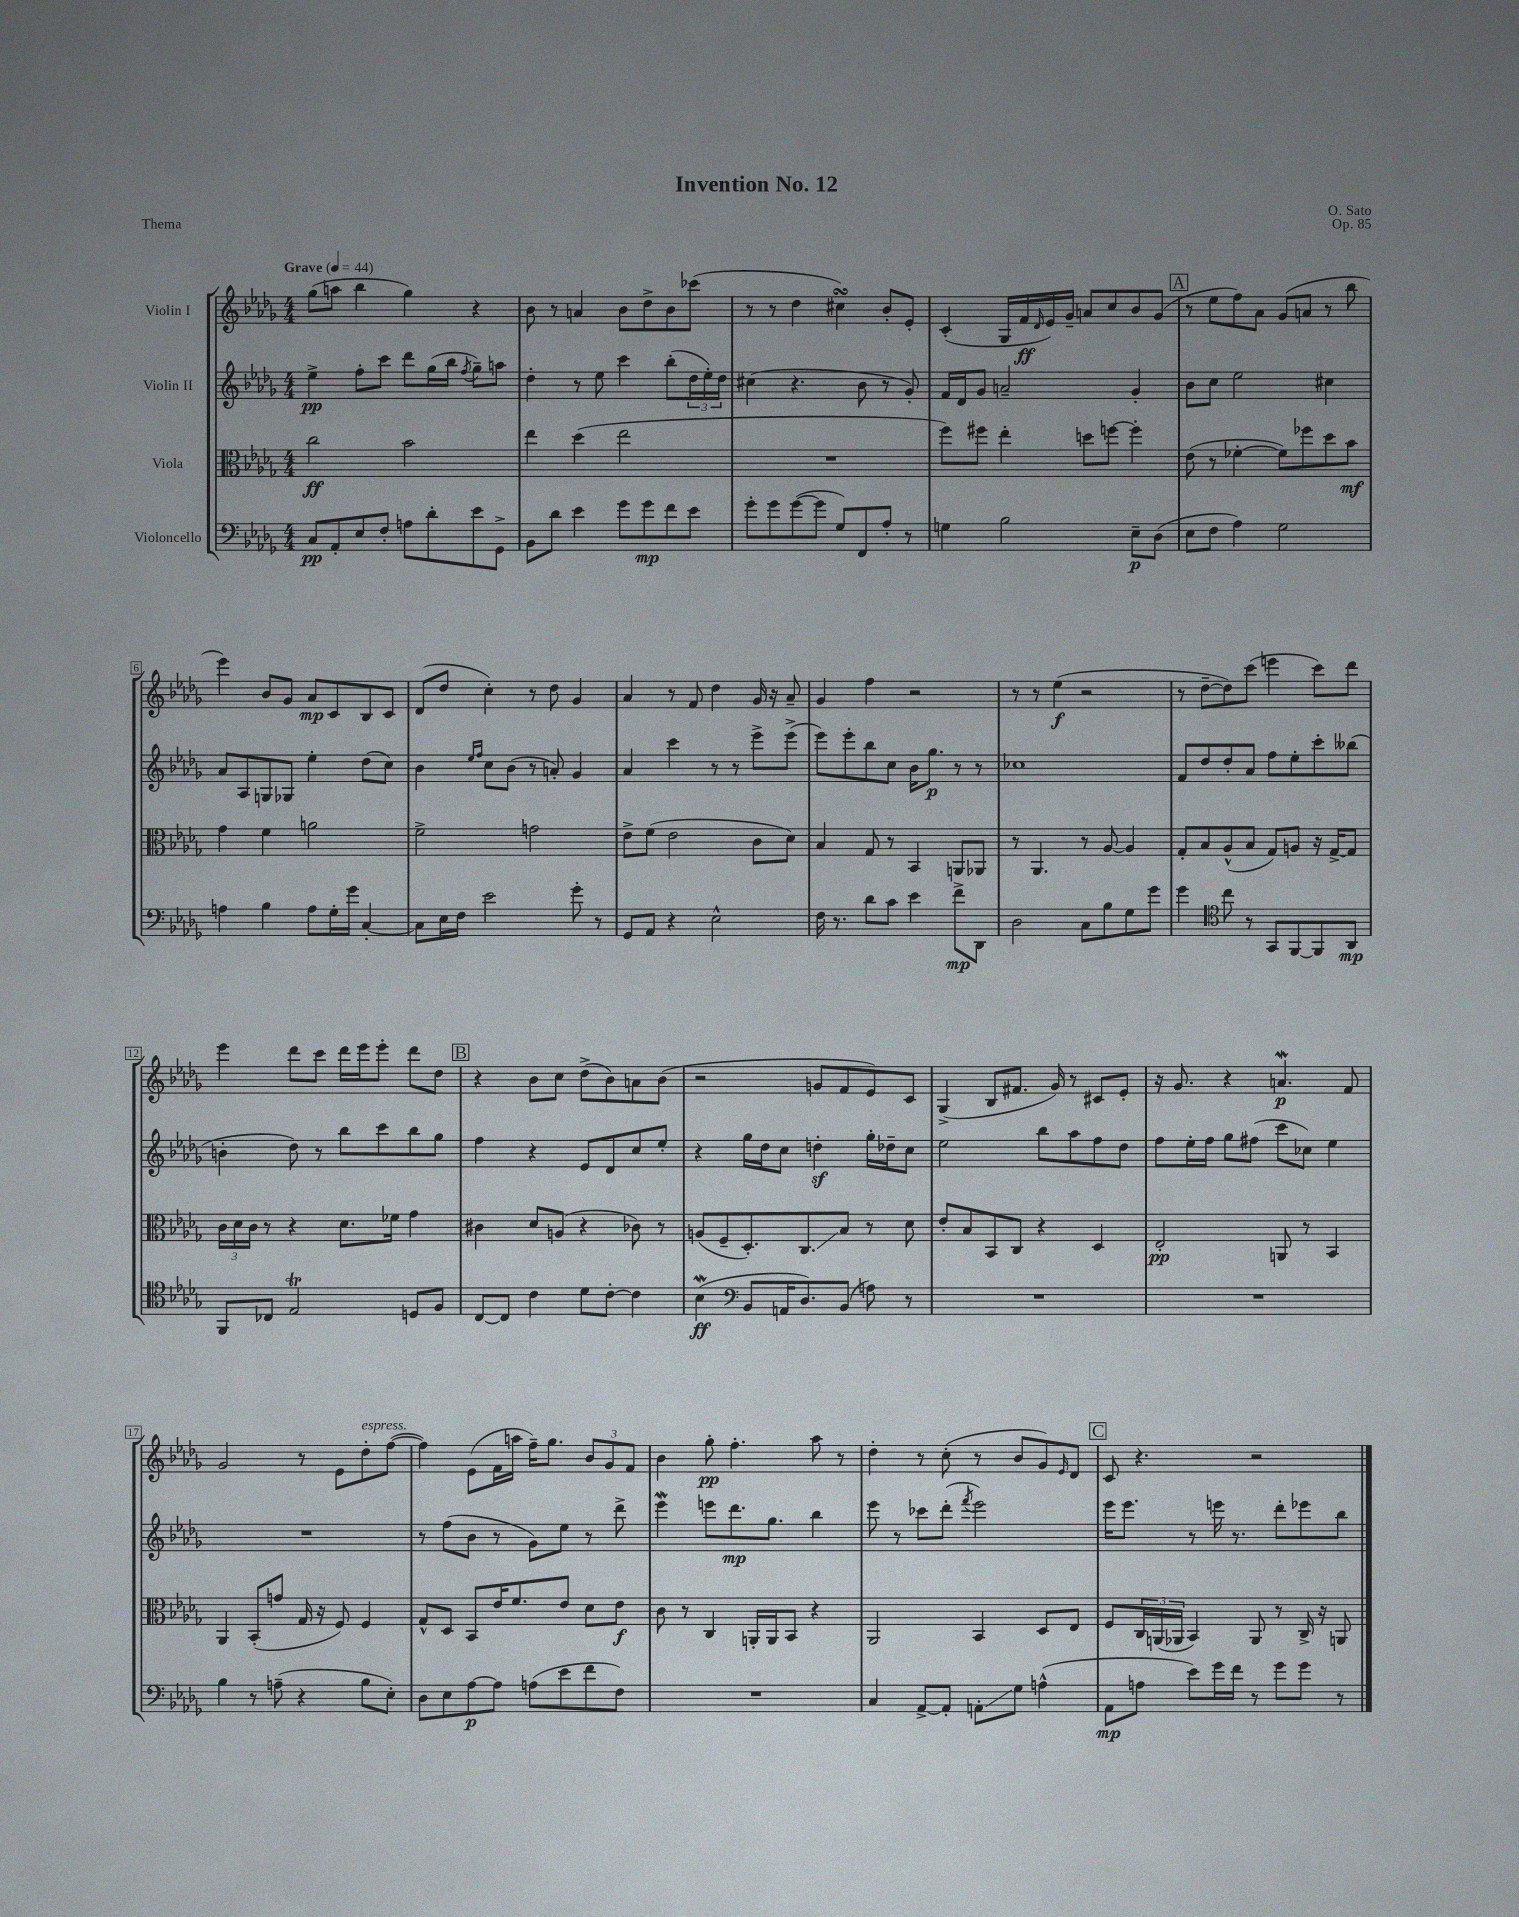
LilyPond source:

\header { title = "Invention No. 12" composer = "O. Sato" opus = "Op. 85" piece = "Thema" }
<<
\new StaffGroup <<
\new Staff = "s0" \with { instrumentName = "Violin I" } {
    \clef treble \key des \major \numericTimeSignature \time 4/4 \tempo "Grave" 4 = 44
    ges''8( a''8 bes''4 ges''4) r4 |
    bes'8 r8 a'4 bes'8 des''8-> bes'8 ces'''8( |
    r8 r8 des''4 cis''4\turn) bes'8-. ees'8-. |
    c'4-.( ges16 f'16\ff \grace { des'16 } ees'16) ges'16-- a'8 c''8 bes'8 ges'8( |
    \mark \markup { \box "A" } r8 ees''8 f''8) aes'8 ges'8( a'8 r8 bes''8 |
    ees'''4) bes'8 ges'8 aes'8\mp c'8 bes8 c'8 |
    des'8( des''8 c''4-.) r8 des''8 ges'4 |
    aes'4 r8 f'8 des''4 ges'16 r16 aes'8-- |
    ges'4 f''4 r2 |
    r8 r8 ees''4\f( r2 |
    r8 des''8~-- des''8) c'''8( e'''4 c'''8) des'''8 |
    ees'''4 des'''8 c'''8 des'''16 ees'''16 ees'''8-. des'''8 des''8 |
    \mark \markup { \box "B" } r4 bes'8 c''8 des''8->( bes'8) a'8 bes'8( |
    r2 g'8 f'8 ees'8) c'8 |
    ges4->( bes8 fis'8. ges'16) r8 cis'8 ees'8-. |
    r16 ges'8. r4 a'4.\mordent\p f'8 |
    ges'2 r8 ees'8 des''8-.^\markup { \italic "espress." } f''8~( |
    f''4) ees'8( f'16 a''16 f''16--) ges''8. \tuplet 3/2 { bes'8 ges'8 f'8 } |
    bes'4 ges''8-.\pp f''4.-. aes''8 r8 |
    des''4-. r8 c''8-.( r8 bes'8 ges'8) \grace { ees'16 } des'8 |
    \mark \markup { \box "C" } c'8 r4. r2 \bar "|." |
}
\new Staff = "s1" \with { instrumentName = "Violin II" } {
    \clef treble \key des \major \numericTimeSignature \time 4/4
    ees''4->\pp f''8-. c'''8 des'''8 ges''16( bes''16 \acciaccatura { f''8 } ges''8--) a''8 |
    des''4-. r8 ees''8 c'''4 bes''8-.( \tuplet 3/2 { des''16 ees''16-.) des''16 } |
    cis''4( r4. bes'8 r8 ges'8-.) |
    f'16 des'16 ges'8 a'2-- ges'4-. |
    \mark \markup { \box "A" } bes'8 c''8 ees''2 cis''4 |
    aes'8 aes8 g8 ges8 ees''4-. des''8( c''8) |
    bes'4 \grace { ees''16 f''16 } c''8 bes'8( r8 a'8-.) ges'4 |
    aes'4 c'''4 r8 r8 ees'''8-> ees'''8->( |
    ees'''8) ees'''8-. bes''8 c''8 bes'16 ges''8.\p r8 r8 |
    ces''1 |
    f'8 des''8 des''8-. aes'8 f''8 ees''8-. c'''8-. beses''8( |
    b'4-. des''8) r8 bes''8 c'''8 bes''8 ges''8 |
    \mark \markup { \box "B" } f''4 r4 ees'8 des'8 c''8 ees''8-. |
    r4 ges''16 des''16 c''8 d''4-.\sf ges''16-. des''16-- c''8 |
    ees''2 bes''8 aes''8 f''8 des''8 |
    f''8 ees''16-. f''16 ges''8 fis''8( c'''8 ces''8) ees''4 |
    R1 |
    r8 f''8( bes'8 r8 ges'8) ees''8 r8 des'''8-> |
    ees'''4\mordent e'''8 des'''8.\mp ges''8. bes''4 |
    ees'''8 r8 ces'''8 des'''8-.( \acciaccatura { f'''8 } ees'''2) |
    \mark \markup { \box "C" } ees'''16 ees'''8. r8 e'''16 r8. des'''8-. ees'''8 bes''8 \bar "|." |
}
\new Staff = "s2" \with { instrumentName = "Viola" } {
    \clef alto \key des \major \numericTimeSignature \time 4/4
    c''2\ff bes'2 |
    ees''4 des''4( ees''2 |
    R1 |
    f''8) fis''8 ees''4-. d''8 f''8~ f''4-. |
    \mark \markup { \box "A" } ees'8( r8 fes'4~-. fes'8) fes''8 des''8 bes'8\mf |
    ges'4 f'4 a'2 |
    f'2-> g'2 |
    ees'8-> f'8( ees'2 c'8 des'8) |
    bes4 ges8 r8 bes,4 a,8 aes,8 |
    r8 aes,4. r8 aes8~ aes4 |
    ges8-. bes8 aes8-^( bes8 ges8) a8 r16 ges16~-> ges8 |
    \tuplet 3/2 { c'16 des'16 c'16 } r8 r4 des'8. fes'16 ges'4 |
    \mark \markup { \box "B" } cis'4 des'8 a8( r4 ces'8) r8 |
    a8( f8-- des8.-.) c8.\glissando bes8 r8 des'8 |
    ees'8-. bes8 bes,8 c8 r4 des4 |
    ees2-.\pp a,8 r8 bes,4 |
    aes,4 bes,8-.( g'8 ges16 r16 f8) f4 |
    ges8-^ des8 bes,8 ees'16 f'8. ees'8 des'8 ees'8\f |
    c'8 r8 c4 a,16-. a,16 bes,8 r4 |
    aes,2 bes,4 des8 ees8 |
    \mark \markup { \box "C" } f8 \tuplet 3/2 { c16 a,16( aes,16 } bes,4) aes,8 r8 c16-> r16 a,8 \bar "|." |
}
\new Staff = "s3" \with { instrumentName = "Violoncello" } {
    \clef bass \key des \major \numericTimeSignature \time 4/4
    c8\pp aes,8-. ees8 f8-. a8 des'8-. ees'8 ges,8-> |
    bes,8 des'8 ees'4 ges'8 ges'8\mp f'8 ees'8 |
    ges'8-. ges'8 ges'8~( ges'8 ges8) f,8 aes8-. r8 |
    g4 bes2 ees8--\p des8( |
    \mark \markup { \box "A" } ees8 f8 aes4) ges2 |
    a4 bes4 a8 ges16-. ges'16 c4~-. |
    c8 ees16 f16 ees'2 ges'8-. r8 |
    ges,8 aes,8 r4 ees2-^ |
    f16 r8. des'8 c'8 ees'4 f'8->\mp des,8 |
    des2 c8 bes8 ges8 ges'8 |
    ges'4 \clef tenor c''8 r8 ges,8 f,8~ f,8 aes,8\mp |
    f,8 ces8 ees2\trill d8 f8 |
    \mark \markup { \box "B" } c8~ c8 c'4 des'8 c'8~-. c'4 |
    bes4\mordent\ff( \clef bass bes,8 a,16 des8.) bes,8( a8) r8 |
    R1 |
    R1 |
    bes4 r8 a8--( r4 bes8 ees8-.) |
    des8 ees8 aes8~\p aes8 a8( ees'8 f'8 f8) |
    R1 |
    c4 aes,8~-> aes,8-. a,8-.\glissando ges8 a4-^( |
    \mark \markup { \box "C" } aes,8\mp a8 ees'8) ges'16 f'16 r8 ges'8 ges'8 r8 \bar "|." |
}
>>
>>
\layout { \context { \Score \override BarNumber.stencil = #(make-stencil-boxer 0.1 0.3 ly:text-interface::print) } }
